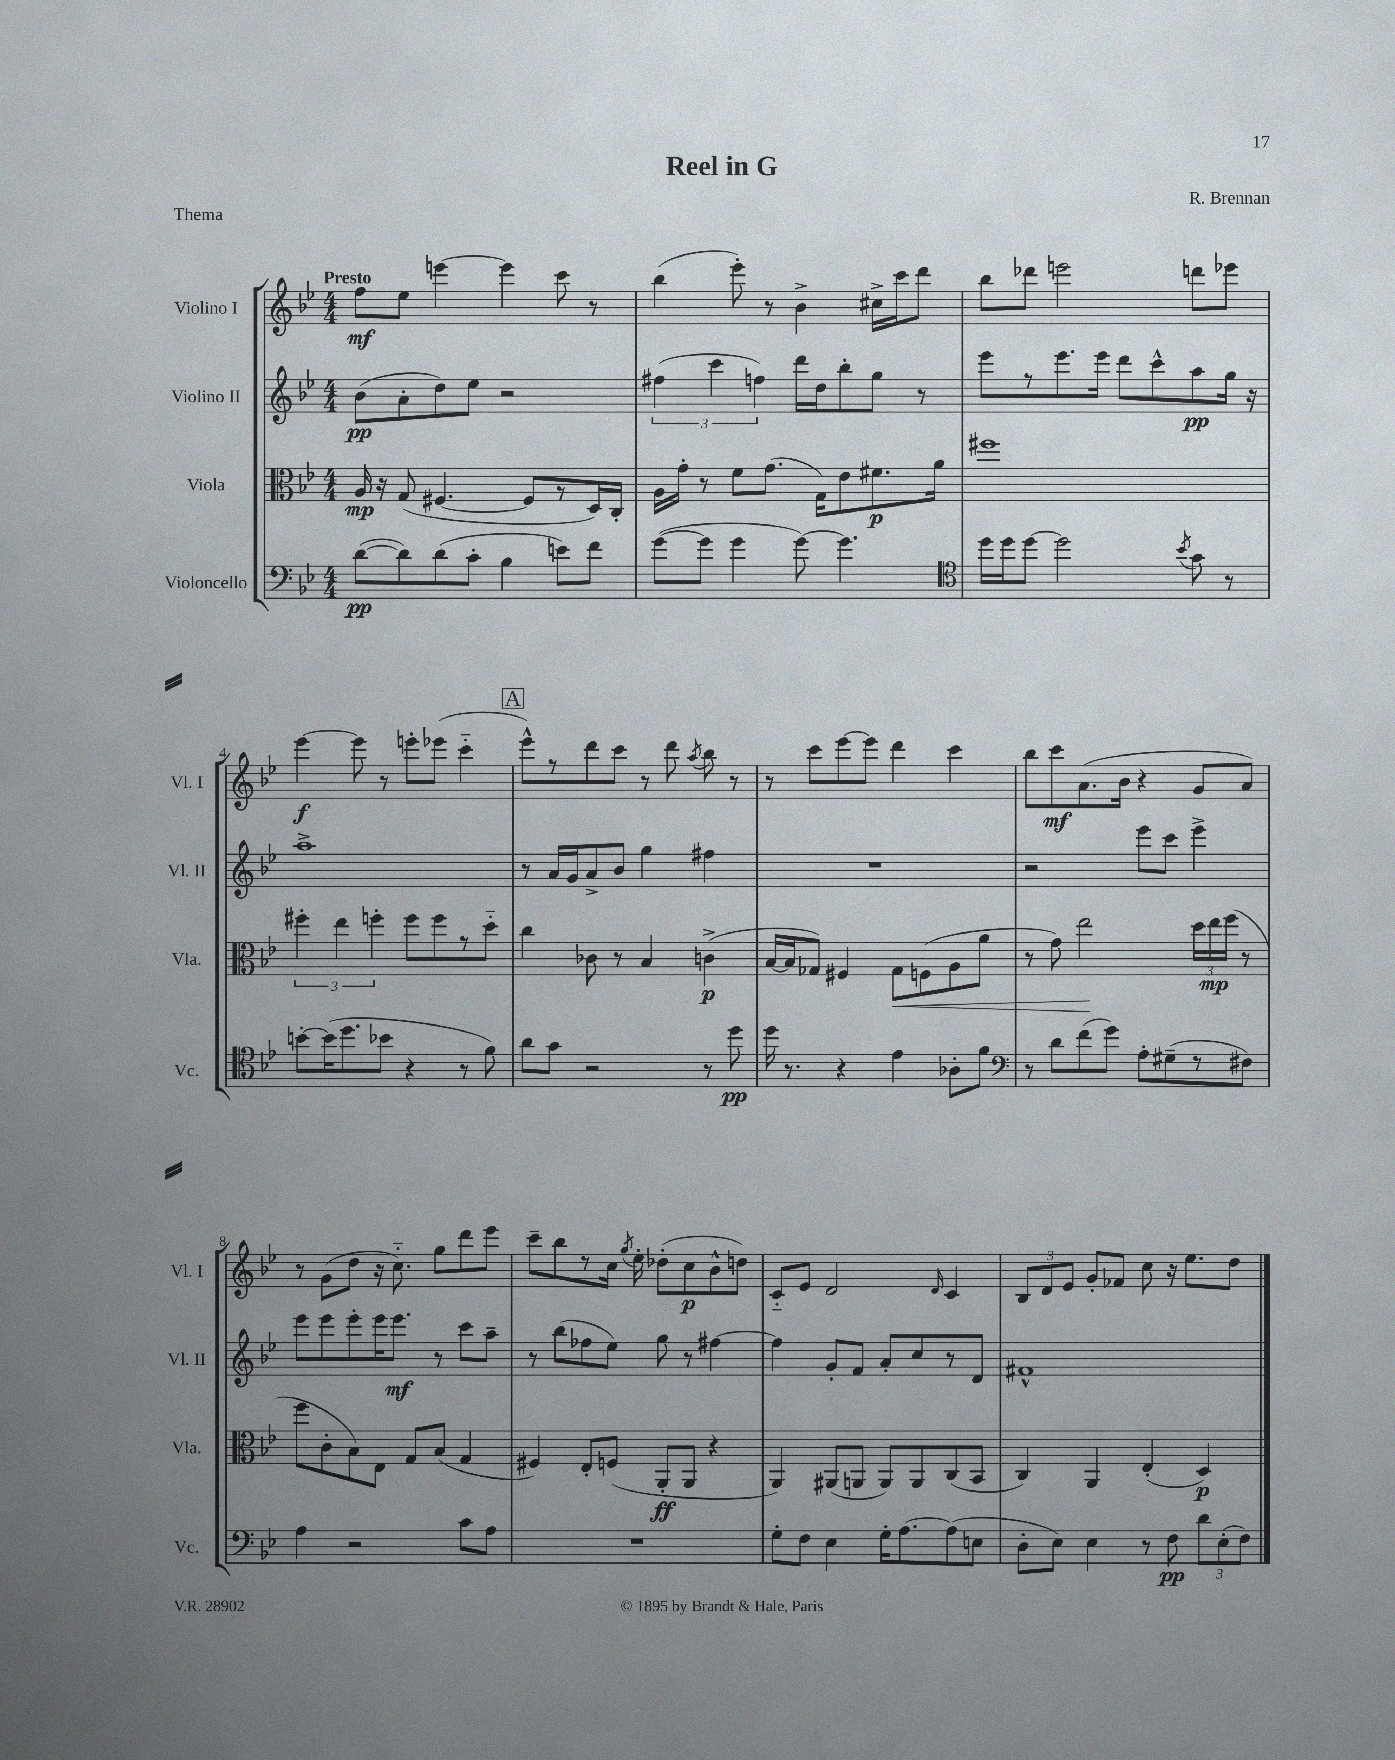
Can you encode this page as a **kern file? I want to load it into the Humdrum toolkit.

**kern	**kern	**kern	**kern
*staff4	*staff3	*staff2	*staff1
*clefF4	*clefC3	*clefG2	*clefG2
*k[b-e-]	*k[b-e-]	*k[b-e-]	*k[b-e-]
*M4/4	*M4/4	*M4/4	*M4/4
([8d	16A	(8b-	8ff
.	16r	.	.
8d])	(8G	8a'	8ee-
(8d	[4.F#	8dd)	[4eee
8c'	.	8ee-	.
4B-	.	2r	4eee]
.	8F#]	.	.
8e)	8r	.	8ccc
8f	16D)	.	8r
.	16C'	.	.
=	=	=	=
([8g	16A	(6ff#	(4bb-
.	16g'	.	.
8g]	8r	.	.
.	.	6ccc	.
4g	8f	.	8eee-')
.	.	6ff)	.
.	(8.g	.	8r
[8g)	.	16ddd	4b-^
.	16G)	16dd	.
4.g]	8e-	8bb-'	.
.	8.f#	8gg	16cc#^
.	.	.	16ccc
.	.	8r	8ddd
.	16a	.	.
=	=	=	=
*clefC4	*	*	*
16dd	1ff#	8eee-	8bb-
16dd	.	.	.
[8dd	.	8r	8ddd-
2dd]	.	8.eee-	2eee
.	.	16eee-	.
.	.	8ddd	.
.	.	8ccc^^	.
8qb-	.	.	.
8g	.	8aa	8ddd
8r	.	16gg	8eee-
.	.	16r	.
=	=	=	=
[8b'	6ff#'	1aa^	[4eee-
(16b]	.	.	.
.	6ee-	.	.
8.dd	.	.	.
.	.	.	8eee-]
.	6ff'	.	.
8b-	.	.	8r
4r	8ff	.	8eee'
.	8ff	.	(8eee-
8r	8r	.	4ccc'~
8f)	8dd'~	.	.
=	=	=	=
8a	4cc	8r	8eee-^^)
8g	.	16a	8r
.	.	16g	.
2r	8c-	8a^	8ddd
.	8r	8b-	8ccc
.	4B-	4gg	8r
.	.	.	8ddd
.	.	.	8qaa
8r	(4c^	4ff#	8bb-
8dd	.	.	8r
=	=	=	=
16dd	[16B-	1r	8r
8.r	16B-]	.	.
.	8G-)	.	8ccc
4r	4F#	.	[8eee-
.	.	.	8eee-]
4e-	8G-	.	4ddd
.	(8F	.	.
8A-'	8A	.	4ccc
8f	8a	.	.
=	=	=	=
*clefF4	*	*	*
8r	8r	2r	8bb-
8d	8g)	.	8ccc
(8f	2ee-	.	(8.a
8g)	.	.	.
.	.	.	16b-
8A'	.	8eee-	4r
(8G#~	.	8ccc	.
8r	24dd	4eee-^	8g
.	24ee-	.	.
.	(24ff	.	.
8F#)	8r	.	8a)
=	=	=	=
4A	8ff	8eee-	8r
.	8c'	8eee-	(8g
2r	8B-)	8eee-'	8dd
.	8E-	16eee-	16r
.	.	8.eee-	8.cc'~)
.	8G	.	.
.	(8B-	8r	8gg
8c	4G	8ccc	8ddd
8A	.	8aa~	8eee-
=	=	=	=
1r	4F#)	8r	8ccc~
.	.	(8bb-	8bb-
.	8E-'	8ff-	8r
.	(8F	8ee-)	16cc
.	.	.	8qgg
.	.	.	16ee-'
.	8AA'	8gg	(8dd-'
.	8AA	8r	8cc
.	4r	[4ff#	8b-^^
.	.	.	8dd)
=	=	=	=
8G'	4AA)	4ff#]	8c'~
8F	.	.	8e-
4E-	(8AA#	8g'	2d
.	8AA	8f	.
16G'	8AA)	8a'	.
[8.A	.	.	.
.	8AA	8cc	.
.	.	.	16qqd
(8A]	(8C	8r	4c
8E	8BB-	8d	.
=	=	=	=
8D'	4C)	1f#^^	12B-
.	.	.	12d
8E-)	.	.	.
.	.	.	12e-
4E-	4AA	.	8g'
.	.	.	8f-
8r	(4E-'	.	8cc
8F	.	.	16r
.	.	.	8.ee-
12d	4D)	.	.
(12E-'	.	.	.
.	.	.	8dd
12F)	.	.	.
==	==	==	==
*-	*-	*-	*-
